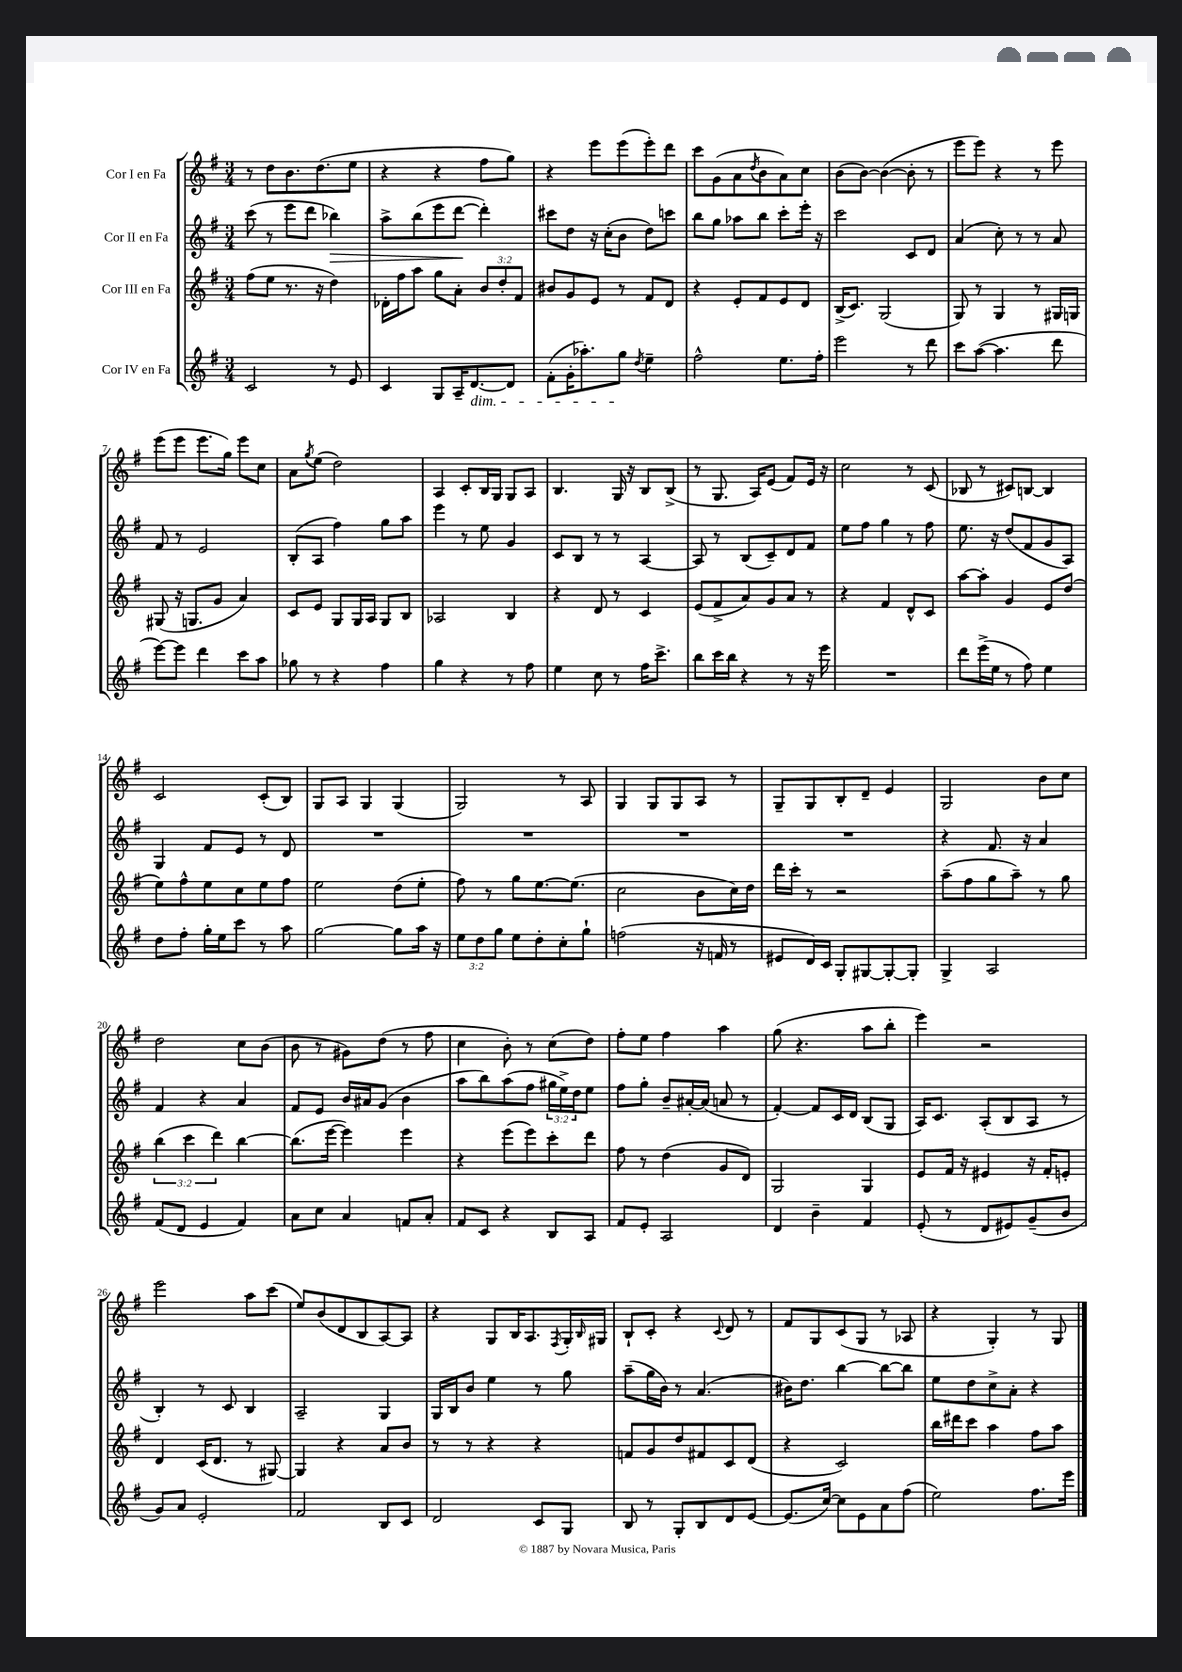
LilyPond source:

<<
\new StaffGroup <<
\new Staff = "s0" \with { instrumentName = "Cor I en Fa" } {
    \clef treble \key g \major \numericTimeSignature \time 3/4
    r8 d''8 b'8. d''8.( e''8 |
    r4 r4 fis''8 g''8) |
    r4 e'''8 e'''8( e'''8-.) d'''8 |
    c'''8 g'8( a'8 \acciaccatura { d''8 } b'8 a'8) c''8 |
    b'8( b'8~) b'4~( b'8-. r8 |
    e'''8 e'''8) r4 r8 e'''8 |
    e'''8( e'''8 e'''8. g''16) e'''8 c''8 |
    a'8 \acciaccatura { g''8 } e''8( d''2) |
    a4 c'8-. b16 g16 g8 a8 |
    b4. g16 r16 b8 b8->( |
    r8 g8. a16) e'8( fis'8) e'16 r16 |
    c''2 r8 c'8( |
    bes8 r8 cis'8) b8~ b4 |
    c'2 c'8-.( b8) |
    g8 a8 g4 g4( |
    g2) r8 a8 |
    g4 g8 g8 a8 r8 |
    g8-- g8 b8-. d'8-- e'4 |
    g2 b'8 c''8 |
    d''2 c''8 b'8( |
    b'8 r8 gis'8) d''8( r8 fis''8 |
    c''4 b'8-.) r8 c''8( d''8) |
    fis''8-. e''8 fis''4 a''4 |
    g''8( r4. a''8 b''8-. |
    e'''4) r2 |
    e'''2 a''8 c'''8( |
    e''8) b'8( d'8 b8 a8~) a8 |
    r4 g8 b16 a8. \acciaccatura { fis8 } g16-. \grace { b16 } gis16 |
    b8-! c'8-. r4 \appoggiatura { c'8 } d'8 r8 |
    fis'8 g8 c'8( g8 r8 aes8 |
    r4 g4-.) r8 g8 \bar "|." |
}
\new Staff = "s1" \with { instrumentName = "Cor II en Fa" } {
    \clef treble \key g \major \numericTimeSignature \time 3/4 \override Staff.TupletNumber.text = #tuplet-number::calc-fraction-text
    c'''8( r8 e'''8 d'''8 bes''4\>) |
    a''8-> b''8( e'''8 d'''8~\! d'''4-.) |
    cis'''8 d''8 r16 c''16-.( b'8 d''8) c'''8 |
    b''8 g''8 aes''8 b''8 c'''8-. e'''16-. r16 |
    c'''2 c'8 d'8 |
    a'4( c''8-.) r8 r8 a'8 |
    fis'8 r8 e'2 |
    b8-.( a8 fis''4) g''8 a''8 |
    e'''4 r8 e''8 g'4 |
    c'8 b8 r8 r8 a4~ |
    a8 r8 b8( c'8--) d'8 fis'8 |
    e''8 fis''8 g''4 r8 fis''8 |
    e''8. r16 d''8( fis'8 g'8 a8) |
    g4 fis'8 e'8 r8 d'8 |
    R2. |
    R2. |
    R2. |
    R2. |
    r4 fis'8. r16 a'4 |
    fis'4 r4 a'4 |
    fis'8 e'8 b'16 ais'16 g'8( b'4 |
    a''8 b''8) a''8( fis''8 \tuplet 3/2 { gis''16 e''16->) d''16 } e''8 |
    fis''8 g''8-. b'8-- ais'16~-. ais'16( a'8 r8 |
    fis'4~-.) fis'8 c'16 d'16 b8( g8 |
    a16) c'8. a8-.( b8 a8 r8 |
    b4-.) r8 c'8 b4 |
    a2-- g4 |
    g16 b16 b'8 e''4 r8 g''8 |
    a''8--( g''16 b'16) r8 a'4.( |
    bis'16) d''8. b''4~ b''8~ b''8 |
    e''8 d''8 c''8-> a'8-. r4 \bar "|." |
}
\new Staff = "s2" \with { instrumentName = "Cor III en Fa" } {
    \clef treble \key g \major \numericTimeSignature \time 3/4 \override Staff.TupletNumber.text = #tuplet-number::calc-fraction-text
    fis''8( e''8 r8. r16 d''4) |
    des'16-. fis''16 a''8 g''8 a'8-. \tuplet 3/2 { b'8 d''8-. fis'8 } |
    bis'8 g'8 e'8 r8 fis'8 d'8 |
    r4 e'8-. fis'8 e'8 d'8 |
    b16->( c'8.) g2( |
    g8) r8 g4 r8 gis16 g16 |
    gis8( r16 g8. g'8 a'4) |
    c'8 e'8 g8 g16 a16 g8 b8 |
    aes2 b4 |
    r4 d'8 r8 c'4 |
    e'8( fis'8-> a'8) g'8 a'8 r8 |
    r4 fis'4 d'8-^ c'8 |
    a''8~ a''8-. g'4 e'8 d''8( |
    e''8) fis''8-^ e''8 c''8 e''8 fis''8 |
    e''2 d''8( e''8-. |
    fis''8) r8 g''8 e''8.~ e''8.( |
    c''2 b'8 c''16) d''16 |
    d'''16 c'''16-. r8 r2 |
    a''8--( fis''8 g''8 a''8--) r8 g''8 |
    \tuplet 3/2 { b''4( c'''4 d'''4) } b''4~ |
    b''8.( e'''16~ e'''4) e'''4 |
    r4 e'''8( e'''8) c'''8-. d'''8 |
    fis''8 r8 d''4( g'8 d'8) |
    g2 g4 |
    e'8 fis'16 r16 eis'4 r16 fis'16-. e'8-. |
    d'4 c'16( d'8. r8 gis8~) |
    gis4 r4 a'8 b'8 |
    r8 r8 r4 r4 |
    f'8 g'8 d''8 fis'8 c'8 d'8( |
    r4 c'2) |
    b''16 dis'''16 c'''8 a''4 fis''8 a''8 \bar "|." |
}
\new Staff = "s3" \with { instrumentName = "Cor IV en Fa" } {
    \clef treble \key g \major \numericTimeSignature \time 3/4 \override Staff.TupletNumber.text = #tuplet-number::calc-fraction-text
    c'2 r8 e'8 |
    c'4 g8 a16-- d'8.~\dim d'8 |
    fis'8-.( g'16-. aes''8.-.) g''8\! \acciaccatura { d''8 } e''4-- |
    fis''2-^ e''8. fis''16-. |
    e'''2 r8 d'''8 |
    c'''8 a''8~( a''4. d'''8 |
    e'''8~) e'''8 d'''4 c'''8 a''8 |
    ges''8 r8 r4 fis''4 |
    g''4 r4 r8 fis''8 |
    e''4 c''8 r8 fis''16 c'''8.-> |
    b''8 c'''16 b''16 r4 r8 r16 e'''16 |
    R2. |
    d'''8 e'''16->( e''16 r8 fis''8) e''4 |
    d''8 fis''8-. g''16-. e''16 c'''8 r8 a''8 |
    g''2~ g''8 a''16 r16 |
    \tuplet 3/2 { e''8 d''8 g''8 } e''8 d''8-. c''8-. g''8-! |
    f''2( r16 f'16 r8 |
    eis'8 d'16) c'16 g8-. gis8~ gis8~-. gis8-. |
    g4-> a2 |
    fis'8( d'8 e'4 fis'4) |
    a'8 c''8 a'4 f'8 a'8-. |
    fis'8 c'8 r4 b8 a8 |
    fis'8 e'8-. a2 |
    d'4 b'4-- fis'4 |
    e'8-.( r8 d'8 eis'8) g'8--( b'8 |
    g'8) a'8 e'2-. |
    fis'2 b8 c'8 |
    d'2 c'8 g8 |
    b8 r8 g8-. b8 d'8 e'8~ |
    e'8.( c''16~) c''8 e'8 a'8 fis''8( |
    e''2) fis''8. e'''16 \bar "|." |
}
>>
>>
